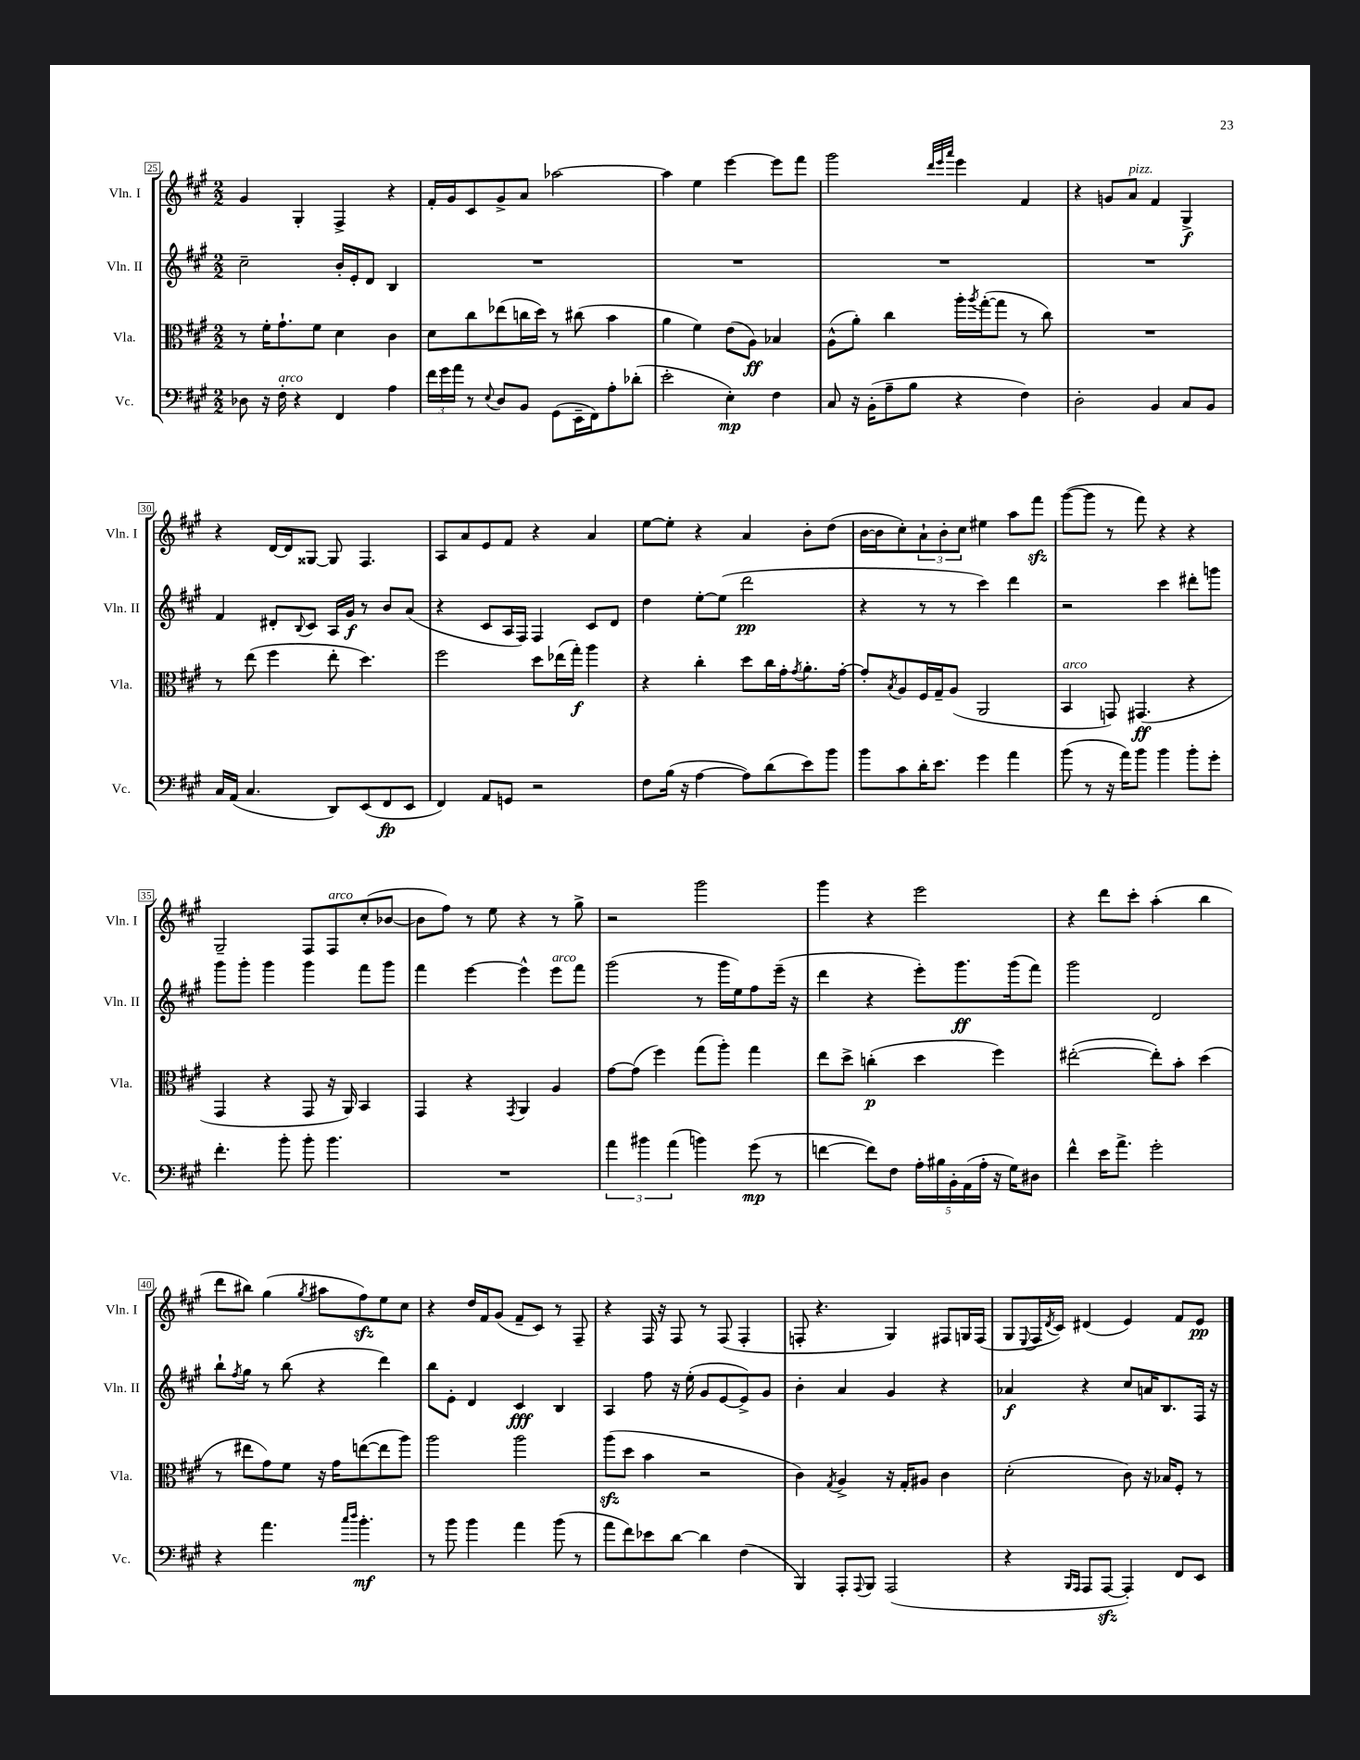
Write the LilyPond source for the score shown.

<<
\new StaffGroup <<
\new Staff = "s0" \with { instrumentName = "Vln. I" shortInstrumentName = "Vln. I" } {
    \clef treble \key a \major \numericTimeSignature \time 2/2
    gis'4 gis4-. fis4-> r4 |
    fis'16-. gis'16 cis'8 gis'8-> a'8 aes''2~ |
    aes''4 e''4 e'''4~ e'''8 fis'''8 |
    gis'''2 \grace { d'''32 e'''32 a'''32 } e'''4 fis'4 |
    r4 g'8 a'8^\markup { \italic "pizz." } fis'4 gis4->\f |
    r4 d'16~ d'16 gisis8~ gisis8 fis4. |
    a8 a'8 e'8 fis'8 r4 a'4 |
    e''8~ e''8-. r4 a'4 b'8-. d''8( |
    b'16~ b'16 cis''8-.) \tuplet 3/2 { a'8-! b'8-. cis''8 } eis''4 a''8 fis'''8\sfz |
    gis'''8~( gis'''8 r8 fis'''8) r4 r4 |
    gis2-- fis8 fis8^\markup { \italic "arco" } cis''8-.( bes'8~ |
    bes'8 fis''8) r8 e''8 r4 r8 gis''8-> |
    r2 gis'''2 |
    gis'''4 r4 e'''2 |
    r4 d'''8 cis'''8-. a''4-.( b''4 |
    d'''8 bis''8) gis''4( \acciaccatura { gis''8 } ais''8 fis''8\sfz) e''8 cis''8 |
    r4 d''16 fis'16 gis'8( fis'8-- cis'8) r8 fis8-- |
    r4 fis16 r16 fis8 r8 fis8( fis4-. |
    f8-. r4. gis4) fis8 g16 fis16( |
    gis8 \appoggiatura { e8 } fis16 \acciaccatura { d'8 } cis'16) dis'4( e'4) fis'8 e'8\pp \bar "|." |
}
\new Staff = "s1" \with { instrumentName = "Vln. II" shortInstrumentName = "Vln. II" } {
    \clef treble \key a \major \numericTimeSignature \time 2/2
    cis''2-- b'16-. e'16-. d'8 b4 |
    R1 |
    R1 |
    R1 |
    R1 |
    fis'4 dis'8-. \appoggiatura { b8 } cis'8 a16 gis'16\f r8 b'8 a'8( |
    r4 cis'8 a16 fis16) fis4 cis'8 d'8 |
    d''4 e''8~-. e''8( d'''2\pp |
    r4 r8 r8 cis'''4) d'''4 |
    r2 cis'''4 dis'''8-. g'''8 |
    gis'''8 gis'''8-. gis'''4 gis'''4 fis'''8 gis'''8 |
    fis'''4 e'''4~ e'''4-^ e'''8^\markup { \italic "arco" } fis'''8 |
    gis'''2( r8 gis'''16 e''16) fis''8 e'''16--( r16 |
    d'''4 r4 e'''8-.) gis'''8.\ff gis'''16( fis'''8) |
    gis'''2 d'2 |
    b''8-! \acciaccatura { fis''8 } gis''8 r8 b''8( r4 d'''4) |
    b''8 e'8-. d'4 cis'4\fff b4 |
    a4 fis''8 r16 e''16-.( gis'8 e'8~ e'8->) gis'8 |
    b'4-. a'4 gis'4 r4 |
    aes'4\f r4 cis''8 a'16 b8. fis16 r16 \bar "|." |
}
\new Staff = "s2" \with { instrumentName = "Vla." shortInstrumentName = "Vla." } {
    \clef alto \key a \major \numericTimeSignature \time 2/2
    r8 fis'16-. gis'8.-! fis'8 d'4 cis'4 |
    d'8 cis''8 ees''8( c''16 d''16) r8 cis''8( b'4 |
    a'4 fis'4) e'8( a8\ff) bes4 |
    a8-^( a'8-.) cis''4 a''16-. \acciaccatura { a''8 } gis''16~-.( gis''8 r8 cis''8) |
    R1 |
    r8 e''8( fis''4 e''8-. d''4.) |
    fis''2 d''8 ees''16( gis''16-.\f) a''4 |
    r4 cis''4-. d''8 cis''16 gis'16-. \acciaccatura { gis'8 } a'8.-. gis'16~-. |
    gis'8-. \acciaccatura { b8 } a8 fis16 gis16-- a8( a,2 |
    b,4^\markup { \italic "arco" } g,8) gis,4.\ff( r4 |
    gis,4 r4 gis,8 r16 a,16) b,4 |
    gis,4 r4 \acciaccatura { gis,8 } a,4 a4 |
    gis'8~ gis'8( fis''4) gis''8( a''8-.) gis''4 |
    e''8 d''8-> c''4-.\p( d''4 fis''4) |
    eis''2~-.( eis''8-.) b'8-. d''4( |
    r8 eis''8 gis'8) fis'8 r16 gis'16 e''8~( e''8 a''8) |
    a''2 a''2 |
    a''8\sfz( d''8 b'4 r2 |
    cis'4) \acciaccatura { gis8 } a4-> r16 gis16-. ais8 cis'4 |
    d'2-.( cis'8) r16 bes16 fis8-. r8 \bar "|." |
}
\new Staff = "s3" \with { instrumentName = "Vc." shortInstrumentName = "Vc." } {
    \clef bass \key a \major \numericTimeSignature \time 2/2
    des8 r16 fis16-.^\markup { \italic "arco" } r4 fis,4 a4 |
    \tuplet 3/2 { fis'16 gis'16 a'16 } r8 \appoggiatura { e8 } d8 b,8 gis,8( e,16-- fis,16) a8-. des'8-.( |
    e'2-. e4-.\mp) fis4 |
    cis8 r16 b,16-.( a8-- b8 r4 fis4) |
    d2-. b,4 cis8 b,8 |
    cis16 a,16( cis4. d,8) e,8( fis,8\fp e,8 |
    fis,4) a,8 g,8 r2 |
    fis8 b16( r16 a4~ a8) d'8( e'8) b'8 |
    b'8 cis'8 d'16-. e'8. gis'4 a'4 |
    b'8( r8 r16 a'16) b'8 b'4 b'8-. gis'8-. |
    fis'4.-. b'8-. b'8-. b'4. |
    R1 |
    \tuplet 3/2 { a'4 bis'4 a'4( } b'4) gis'8\mp( r8 |
    f'4~ f'8) fis8 \tuplet 5/4 { a16-. bis16 b,16-. a,16( a16-. } r16 gis16) dis8 |
    fis'4-^ e'16 a'8.-> gis'2-. |
    r4 a'4. \grace { cis''16 d''16 } b'4.-.\mf |
    r8 b'8 b'4 a'4 b'8( r8 |
    a'8 fis'8) ees'8 d'8~ d'4 fis4( |
    b,,4) a,,8-. \appoggiatura { a,,8 } b,,8 a,,2( |
    r4 \grace { b,,16 a,,16 } a,,8 a,,8~\sfz a,,4-.) fis,8 e,8 \bar "|." |
}
>>
>>
\layout { \context { \Score currentBarNumber = #25 \override BarNumber.stencil = #(make-stencil-boxer 0.1 0.3 ly:text-interface::print) } }
